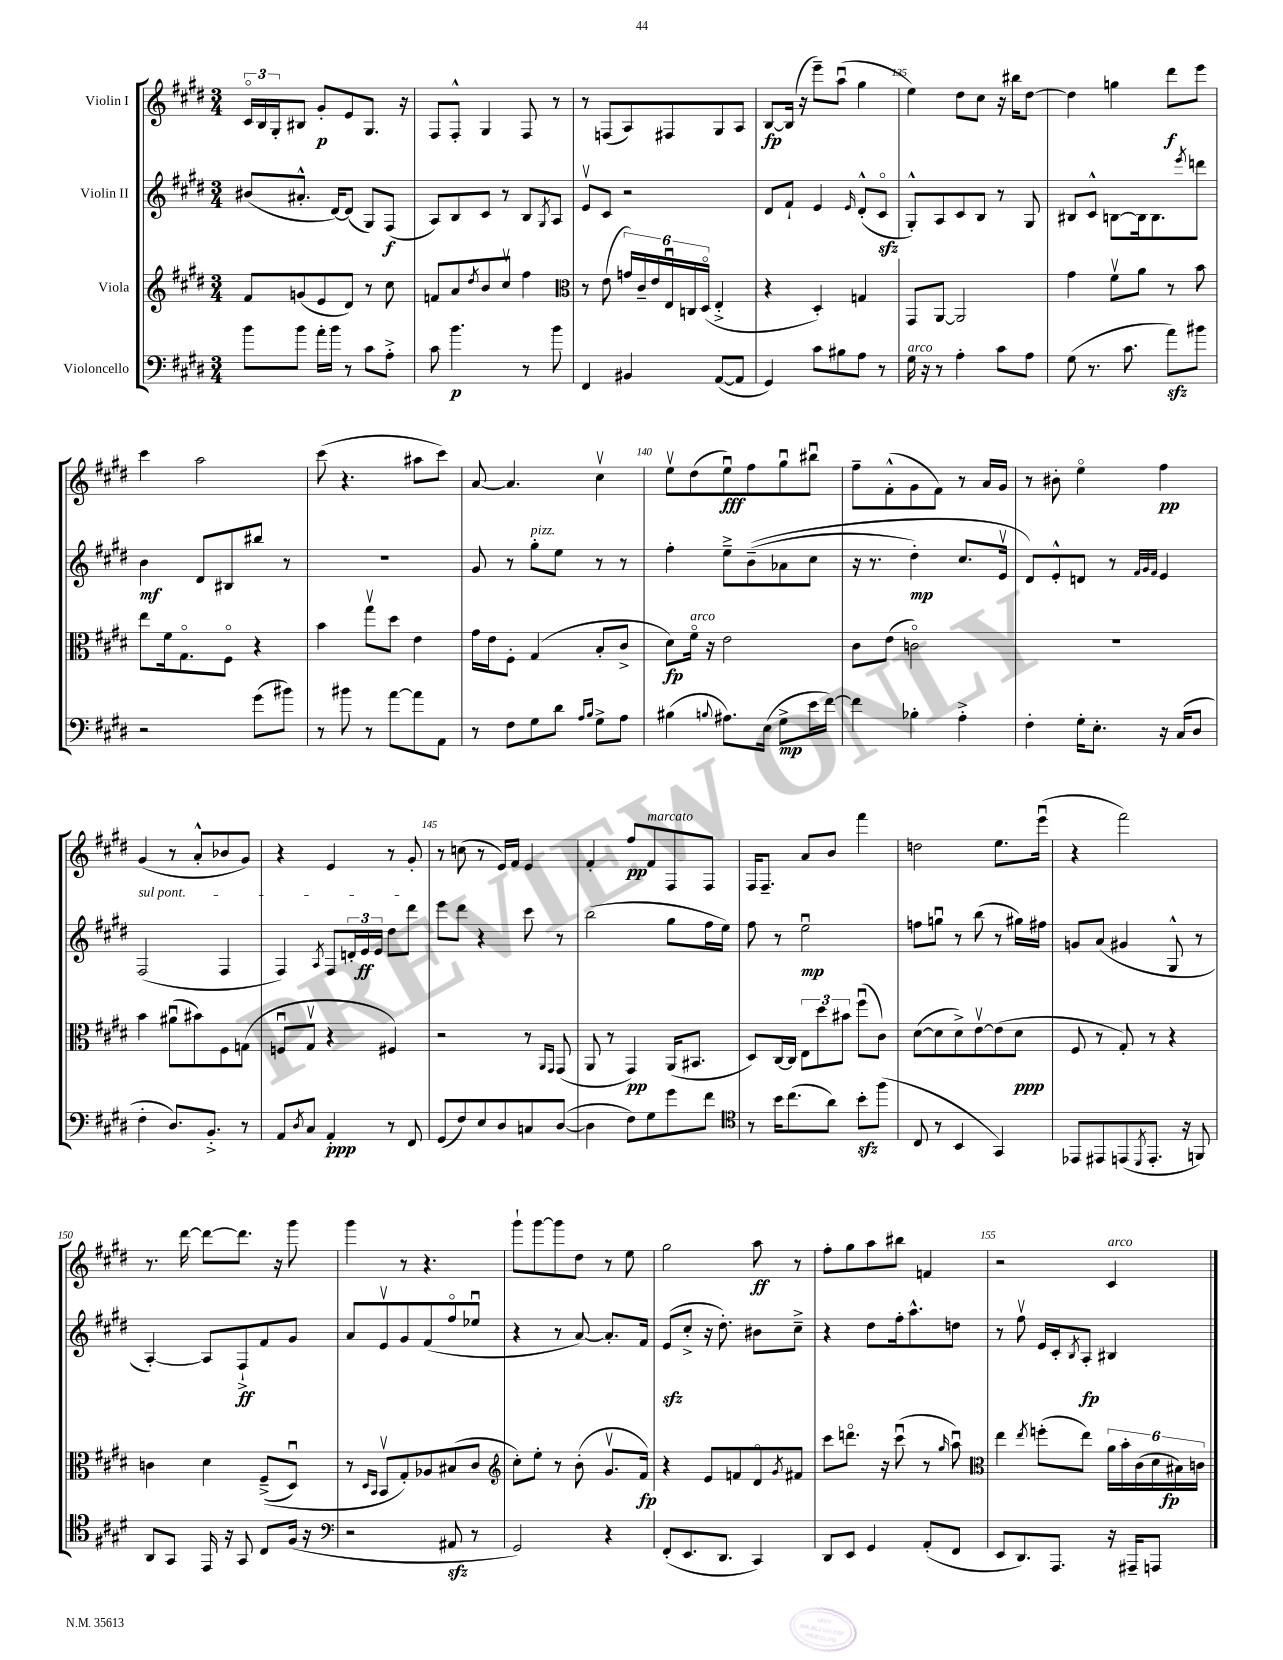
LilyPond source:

<<
\new StaffGroup <<
\new Staff = "s0" \with { instrumentName = "Violin I" } {
    \clef treble \key e \major \numericTimeSignature \time 3/4
    \tuplet 3/2 { cis'16\flageolet b16 gis16-. } bis8 gis'8-.\p e'8 gis8. r16 |
    fis8 fis8-.-^ gis4 fis8 r8 |
    r8 f8( a8) fis8 gis8 a8 |
    b8~\fp b16( r16 e'''8--) a''8\downbow( gis''4 |
    e''4) dis''8 cis''8 r16 bis''16 dis''8~ |
    dis''4 g''4 dis'''8\f e'''8 |
    cis'''4 a''2 |
    cis'''8( r4. ais''8 cis'''8) |
    a'8~ a'4. cis''4\upbow |
    e''8\upbow dis''8( e''8\downbow\fff) fis''8 gis''8\downbow bis''8\downbow |
    fis''8-- fis'8-.-^( gis'8 fis'8) r8 a'16 gis'16 |
    r8 bis'8-. e''4\flageolet fis''4\pp |
    gis'4( r8 a'8-.-^ bes'8 gis'8) |
    r4 e'4 r8 gis'8-. |
    r8 c''8( r8 e'16) fis'16 e'4 |
    fis'4-. fis''8\pp fis'8^\markup { \italic "marcato" } fis8 fis8 |
    fis16 fis8.-- a'8 b'8 fis'''4 |
    d''2 e''8. e'''16\downbow( |
    r4 fis'''2) |
    r8. dis'''16~ dis'''8~ dis'''8. r16 gis'''8 |
    gis'''4 r8 r4. |
    gis'''8-! gis'''8~ gis'''8 dis''8 r8 e''8 |
    gis''2 a''8\ff r8 |
    fis''8-. gis''8 a''8 bis''8 f'4 |
    r2 cis'4^\markup { \italic "arco" } \bar "|." |
}
\new Staff = "s1" \with { instrumentName = "Violin II" } {
    \clef treble \key e \major \numericTimeSignature \time 3/4
    bis'8( ais'8.-.-^ dis'16~) dis'8( gis8) fis8\f( |
    a8) b8 cis'8 r8 b8 \acciaccatura { gis8 } a8 |
    e'8\upbow cis'8 r2 |
    dis'8 fis'8-! e'4 \grace { e'16 } dis'8-.-^( cis'8\flageolet\sfz |
    gis8-.-^) a8 cis'8 b8 r8 gis8 |
    bis8 cis'8-^ b8~ b16 b8. \acciaccatura { e'''8 } d'''8 |
    b'4\mf dis'8 bis8 bis''8 r8 |
    R2. |
    gis'8 r8 gis''8-.^\markup { \italic "pizz." } e''8 r8 r8 |
    fis''4-. e''8---> b'8--(\( aes'8 cis''8 |
    r16 r8. dis''4-.\mp) cis''8. e'16\upbow |
    dis'8\) e'8-.-^ d'8 r8 \grace { fis'32 gis'32 fis'32 } e'4 |
    \once \override TextSpanner.bound-details.left.text = \markup { \italic "sul pont." } fis2\startTextSpan( fis4 |
    fis4) \acciaccatura { a8 } fis8 \tuplet 3/2 { d'16-. e'16\ff e'16 } dis''8 dis'''8\stopTextSpan |
    e'''8 dis'''8 r4 cis'''8 r8 |
    b''2( gis''8 fis''16 e''16) |
    fis''8 r8 e''2\downbow\mp |
    f''8 g''8\downbow r8 b''8( r8 gis''16) fis''16 |
    g'8 a'8( gis'4 gis8-^ r8 |
    a4~-.) a8 fis8-!->\ff fis'8 gis'8 |
    a'8 e'8\upbow gis'8 fis'8( fis''8\flageolet ees''8\downbow |
    r4 r8 a'8~) a'8.-. fis'16 |
    e'8\sfz( cis''8-.-> r16 dis''8.-.) bis'8 cis''8---> |
    r4 dis''8 fis''16-. a''8.-^ d''8 |
    r8 fis''8\upbow e'16 cis'16-. \acciaccatura { b8 } a8-.\fp bis4 \bar "|." |
}
\new Staff = "s2" \with { instrumentName = "Viola" } {
    \clef treble \key e \major \numericTimeSignature \time 3/4
    fis'8 g'8( e'8 dis'8) r8 cis''8 |
    f'8 a'8 \acciaccatura { dis''8 } b'8 cis''8\upbow fis''4 |
    \clef alto r8 e'8( \tuplet 6/4 { g'16) cis'16-- e'16 e16\downbow c16 dis16\flageolet( } e4-.-> |
    r4 dis4-.) g4 |
    gis,8 a,8~ a,2 |
    gis'4 fis'8\upbow a'8 r8 b'8 |
    e''8 fis'16 gis8.\flageolet fis8\flageolet r4 |
    b'4 gis''8\upbow dis''8 e'4 |
    gis'16 e'16 fis8-. gis4( b8-. cis'8-> |
    dis'8\fp) fis'16\flageolet^\markup { \italic "arco" } r16 e'2 |
    cis'8 e'8( c'2\flageolet) |
    R2. |
    b'4 ais'8\downbow( bis'8) fis8 g8( |
    f8\downbow gis8\upbow r4 fis4) |
    r2 r8 \grace { a,16 gis,16 } gis,8( |
    a,8 r8 gis,4\pp) a,16( bis,8. |
    dis8) cis16~ cis16 \tuplet 3/2 { e8 dis''8 bis'8 } fis''8\downbow( cis'8) |
    dis'8~( dis'8 dis'8->) e'8~\upbow e'8( dis'8\ppp |
    fis8 r8 gis8-.) r8 r4 |
    c'4 dis'4 fis8--->(\( dis8\downbow) |
    r8 \grace { dis16 b,16 } b,8\upbow gis8-.\) aes8 bis8( cis'8 |
    \clef treble cis''8-.) e''8-. r8 b'8-.( gis'8.\upbow fis'16\fp) |
    r4 e'8 f'8 dis'8\flageolet \acciaccatura { gis'8 } fis'8 |
    cis'''8 d'''8.\flageolet r16 cis'''8\downbow( r8 \grace { gis''16 } a''8\downbow) |
    \clef alto e''4 \acciaccatura { e''8 } f''8-.( e''8) \tuplet 6/4 { a'16 b'16-. cis'16( dis'16 bis16\fp) c'16 } \bar "|." |
}
\new Staff = "s3" \with { instrumentName = "Violoncello" } {
    \clef bass \key e \major \numericTimeSignature \time 3/4
    b'8 b'8 a'16-. b'16 r8 cis'8 a8-.-> |
    cis'8 b'4.\p r8 b'8 |
    fis,4 bis,4 a,8~( a,8 |
    gis,4) cis'8 bis8 a8 r8 |
    gis16^\markup { \italic "arco" } r16 r8 a4-. cis'8 a8 |
    gis8( r8. cis'8. a'8\sfz) bis'8 |
    r2 gis'8( bis'8) |
    r8 bis'8 r8 a'8~ a'8 a,8 |
    r8 fis8 gis8 dis'8 \grace { a16 b16 } gis8-> a8 |
    bis4( \appoggiatura { b8 } ais8.) e16( gis8->\mp e'16 fis'16~) |
    fis'4 bes4-. a4-.-> |
    fis4-. gis16-. e8.-. r16 cis16( dis8 |
    fis4-. dis8.) b,8.-.-> r8 |
    a,8 \acciaccatura { dis8 } cis8 a,4-.\ppp r8 fis,8 |
    gis,8( fis8) e8 dis8 c8 dis8~( |
    dis4 fis8) gis8 gis'8 fis'8 |
    \clef tenor r8 b'16 cis''8.( a'8) b'8-.\sfz fis''8( |
    cis8 r8 b,4 gis,4) |
    ees,8 eis,8 e,8( \acciaccatura { dis,8 } e,8.-. r16 f,8) |
    a,8 gis,8 e,16 r16 gis,8 cis8 fis16( r16 |
    \clef bass r2 ais,8\sfz r8 |
    gis,2) r4 |
    fis,8-.( e,8. dis,8. cis,4) |
    dis,8 e,8 gis,4 a,8-.( fis,8 |
    e,8 dis,8.) a,,8. r16 ais,,16-- a,,8 \bar "|." |
}
>>
>>
\layout { \context { \Score currentBarNumber = #131 \override BarNumber.break-visibility = ##(#f #t #t) barNumberVisibility = #(every-nth-bar-number-visible 5) } }
